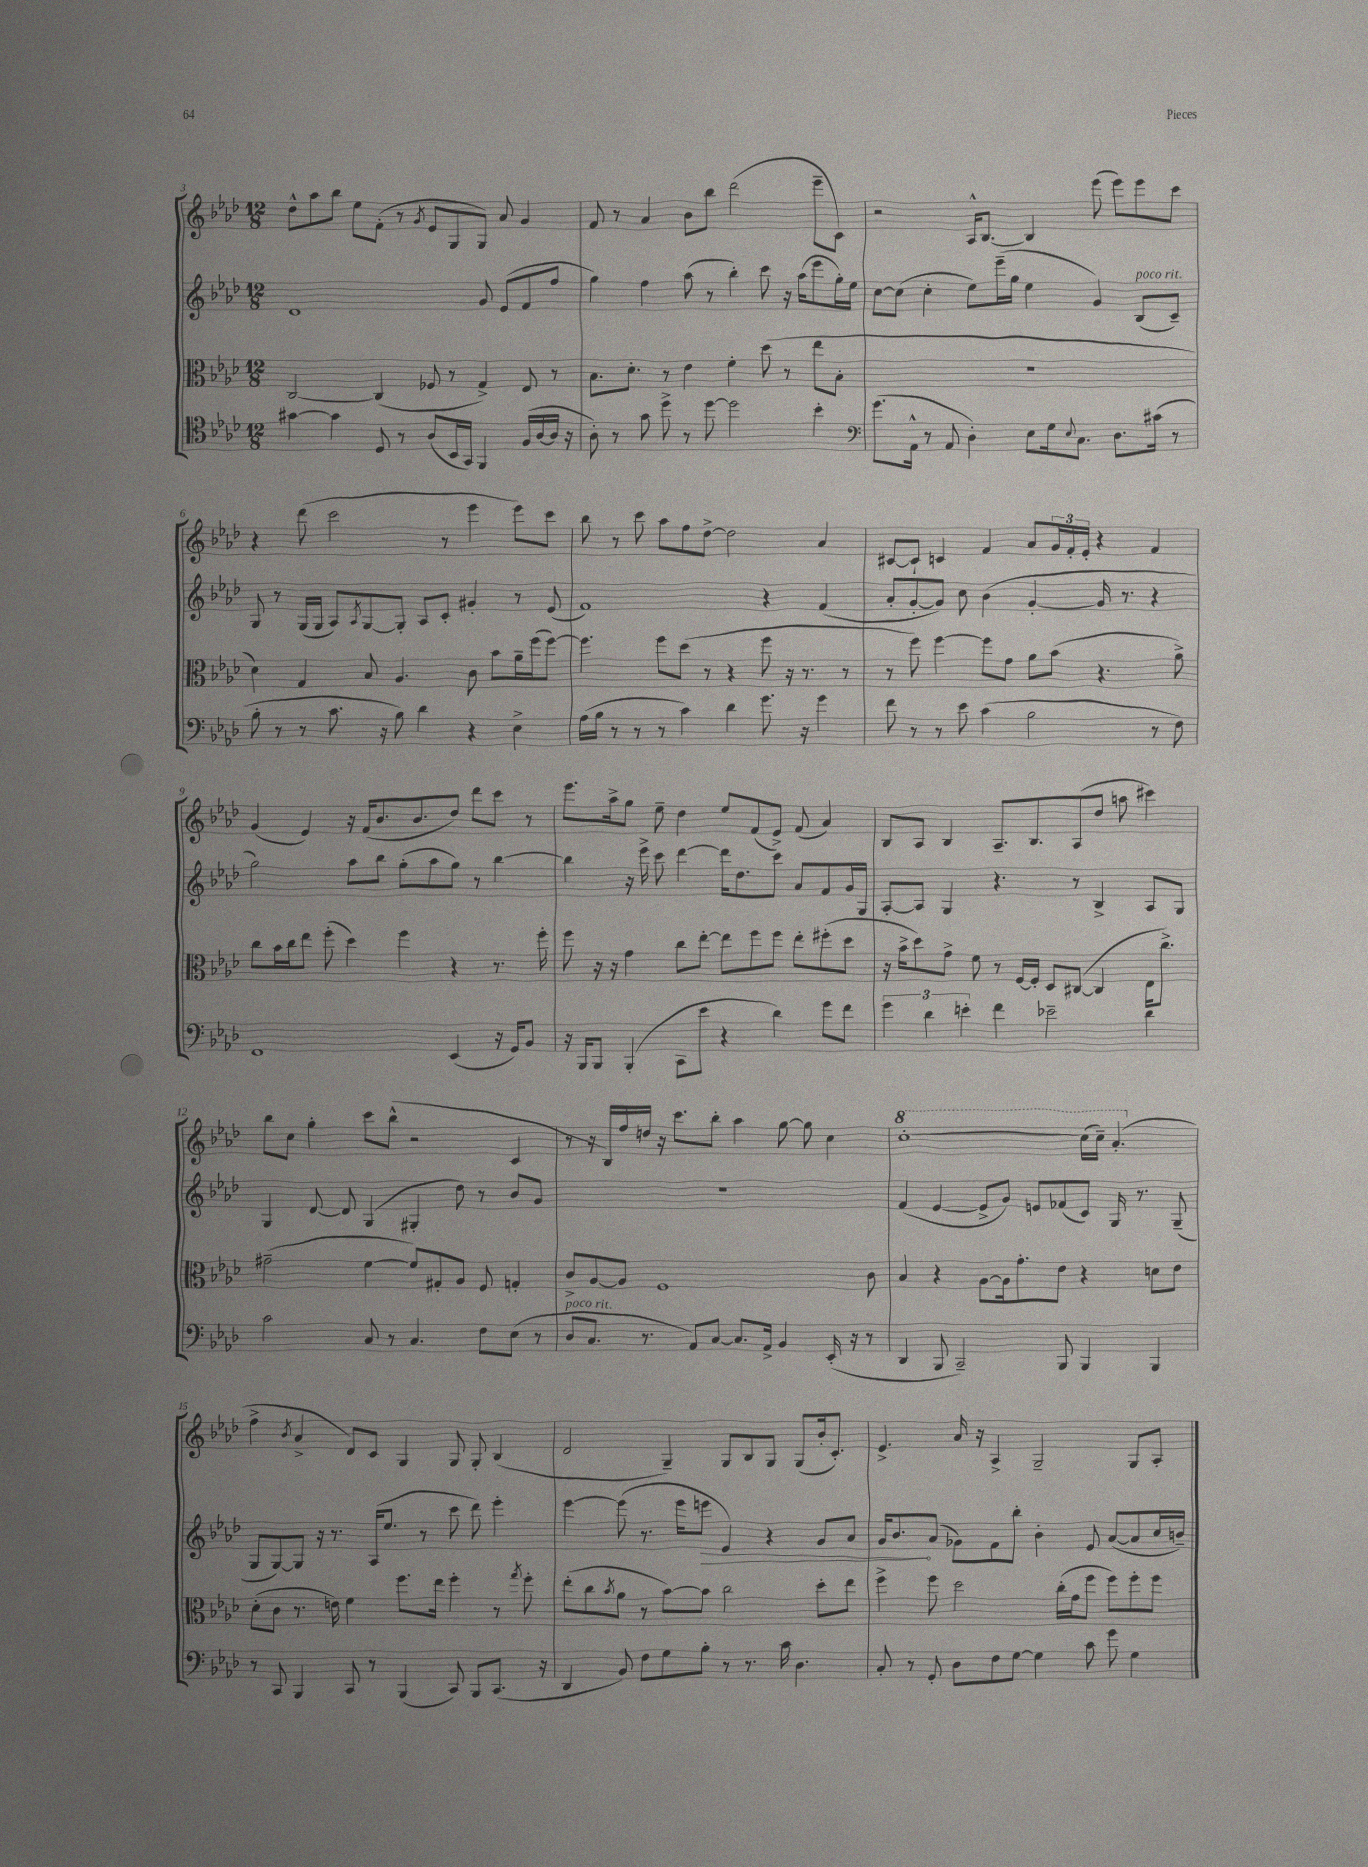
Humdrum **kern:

**kern	**kern	**kern	**kern
*staff4	*staff3	*staff2	*staff1
*clefC4	*clefC3	*clefG2	*clefG2
*k[b-e-a-d-]	*k[b-e-a-d-]	*k[b-e-a-d-]	*k[b-e-a-d-]
*M12/8	*M12/8	*M12/8	*M12/8
[4g#	[2C	1d-	8dd-^^
.	.	.	8aa-
4g#]	.	.	8bb-
.	.	.	8ee-
8D-	(4C]	.	(8f'
8r	.	.	8r
.	.	.	8qg
(8A-	8F-	.	8e-
16BB-	8r	.	8G
16GG)	.	.	.
4FF	4G^)	8g	8G)
.	.	(8e-	8a-
(16F	8E-	8f	4g
[16A-	.	.	.
16A-]	8r	8ff	.
16r	.	.	.
=	=	=	=
8A-')	8.B-	4gg)	8f
8r	.	.	8r
.	8.d-'	.	.
8g	.	4ff	4a-
8dd-^	8r	.	.
8r	4e-	(8aa-	8b-
[8dd-	.	8r	8bb-
2dd-]	4f'	4bb-')	(2ddd-
.	(8dd-	8ccc	.
.	8r	16r	.
.	.	(16aa-	.
4b-'	8ee-	8eee-	8eee-~
.	8B-'	16gg')	8c)
.	.	16ee-	.
=	=	=	=
*clefF4	*	*	*
(8.g	1.r	[8cc	2r
.	.	(8cc]	.
16AA-^^	.	.	.
8r	.	4cc'	.
8AA-	.	.	.
4D-')	.	8ee-)	16A-^^
.	.	.	[8.B-
.	.	(16eee-~	.
.	.	16gg	.
8E-	.	4ee-	4B-]
16G	.	.	.
8qqE-	.	.	.
8.C	.	.	.
.	.	4g)	(8eee-
8.D-	.	.	8eee-)
.	.	(8B-	8eee-
(16c#	.	.	.
8r	.	8c~)	8ccc
=	=	=	=
8B-'	4d-)	8G	4r
8r	.	8r	.
8r	4G	(16G	(8ddd-
.	.	16G	.
8.c	.	8A-)	2ccc
.	.	8qA-	.
.	8B-	[8G	.
16r	.	.	.
8B-)	4.A-	8G']	.
4d-	.	8A-	.
.	.	8c'	8r
4r	8c	4g#'	4eee-
.	8b-	.	.
4E-^	16a-~	8r	8eee-)
.	(16ff	.	.
.	[8ff)	(8e-	8ccc
=	=	=	=
(16A-	4.ff]	1f)	8bb-
16B-	.	.	.
8r	.	.	8r
8r	.	.	8ccc
8r	8ff	.	8aa-
4c)	(8dd-	.	8ff
.	8r	.	[8dd-^
4d-	4r	.	2dd-]
8.g	8ff	4r	.
.	16r	.	.
16r	8.r	.	.
4g	.	(4f	4a-
.	8r	.	.
=	=	=	=
8f	8r	8a-'	[8c#
8r	8ff)	[8g'	8c#`]
8r	[4ff	8g])	4c
8e-	.	8cc	.
(4c	8ff]	(4b-	4f
.	8g	.	.
2B-	8a-	[4g'	8a-
.	(8b-	.	24g
.	.	.	24f'
.	.	.	24e-'
.	4.r	16g]	4r
.	.	8.r	.
8r	.	4r	4f
8F)	8a-^)	.	.
=	=	=	=
1FF	8cc	2gg)	(4g
.	16b-	.	.
.	16cc	.	.
.	8ee-	.	4e-)
.	(8ff'	.	.
.	4dd-)	8aa-	16r
.	.	.	(16f
.	.	8bb-	8.b-
.	4ff	(8gg'	.
.	.	.	8.b-
.	.	8aa-	.
(4EE-	4r	8gg)	8dd-)
.	.	8r	8ddd-
16r	8.r	[4bb-	8ccc
16GG)	.	.	.
8BB-	.	.	8r
.	16ff'	.	.
=	=	=	=
16r	8ff	4bb-]	8.eee-
16BBB-	.	.	.
8BBB-	16r	.	.
.	16r	.	16aa-^
(4BBB-'	4g	16r	8gg
.	.	16eee-^	.
.	.	8ccc	8ee-~
8CC	8cc	[4ddd-	4dd-
8e-	[8ee-'	.	.
4r	8ee-]	16ddd-]	8ee-
.	.	8.dd-	.
.	8ff	.	(8f
4d-)	8ff	8ccc	8e-^)
.	8ee-'	8a-	(8f
8g	(8ff#'	8f	4a-)
8f	8dd-	16g	.
.	.	16G	.
=	=	=	=
6g	16r	[8A-'	8B-
.	16b-^	.	.
.	8dd-)	8A-]	8A-
6d-	.	.	.
.	8g^	4G	4B-
6e'	.	.	.
.	8f	.	.
4f	8r	4.r	8.A-~
.	[16F	.	.
.	16F']	.	8.B-
2e-~	8D-	.	.
.	([8C#	8r	(8A-
.	4C#]	4B-^	8dd-
.	.	.	8aa
4d-	16E-	8A-	4ccc#)
.	8.cc^)	.	.
.	.	8G	.
=	=	=	=
2c	(2g#~	4G	8bb-
.	.	.	8cc
.	.	[8d-	4gg'
.	.	8d-]	.
8C	[4f	(4G	8ccc
8r	.	.	(8bb-^^
4.C	8f])	4G#'	2r
.	8G#'	.	.
.	8A-	8dd-)	.
8F	8F	8r	.
(8E-	4G'	8b-	4c
8r	.	8g	.
=	=	=	=
8D-	8c^	1.r	8r
8.C	[8A-	.	16r
.	.	.	16B-)
.	8A-]	.	16ff
8.r	.	.	16dd
.	1F	.	16r
.	.	.	8.ccc
8AA-)	.	.	.
[8C	.	.	8bb-'
8.C]	.	.	4aa-
16AA-^	.	.	.
4BB-	.	.	[8gg
.	.	.	8gg]
(16EE-'	.	.	4cc
16r	.	.	.
8r	8c	.	.
=	=	=	=
4DD-	4B-	(4f	[1ccc'
8BBB-	4r	[4e-	.
2CC~)	.	.	.
.	[8A-	8e-^]	.
.	16A-]	8g)	.
.	8.g'	.	.
.	.	8e	.
8BBB-	8e-	(8f-	.
4BBB-	4r	8c)	(16ccc]
.	.	.	16ccc~)
.	.	16G	(4.aa-'
.	.	8.r	.
4BBB-	8d	.	.
.	8e-	(8G~	.
=	=	=	=
8r	(8d-'	8G	4ff^
8CC	8c	[8G)	.
.	.	.	8qb-
4BBB-	8.r	8G]	4a-^
.	.	16r	.
.	16e)	8.r	.
8CC	4f	.	8d-)
8r	.	(16A-	8c
.	.	8.ee-	.
(4BBB-	8.ff	.	4G
.	.	8r	.
.	16ee-	.	.
8CC)	4ff'	8ccc	8G
8BBB-	.	8ddd-)	8G'
(8.CC	8r	4eee-'	(4B-
.	8qgg	.	.
.	8ff'	.	.
16r	.	.	.
=	=	=	=
4DD-	(8ee-'	[4eee-	2d-
.	8cc	.	.
.	8qb-	.	.
8BB-)	8a-	(8eee-]	.
8F	8r	8.r	.
8G	[8b-)	.	4G~)
.	.	16eee-	.
8B-'	8b-]	8eee	.
8r	2cc	4e-)	8G
8.r	.	.	8B-
.	.	4r	8G
16c	.	.	.
4.D-	.	.	(8G
.	8dd-'	8g	16b-'
.	.	.	8.c')
.	8ee-	8a-	.
=	=	=	=
8C'	4ff^	16g	4.e-^
.	.	8.b-	.
8r	.	.	.
8GG'	8ff	(8a-	.
8D-	2dd-	8g-)	16a-
.	.	.	16r
8F	.	8f	4A-^
[8G	.	8bb-'	.
4G]	.	4b-'	2G~
.	(16cc'	.	.
.	16g	.	.
8c	8ff	8e-	.
8g	8ff)	([8a-	.
4G	8ff'	8a-]	8G
.	8ff	16cc	8A-'
.	.	16b~)	.
==	==	==	==
*-	*-	*-	*-
